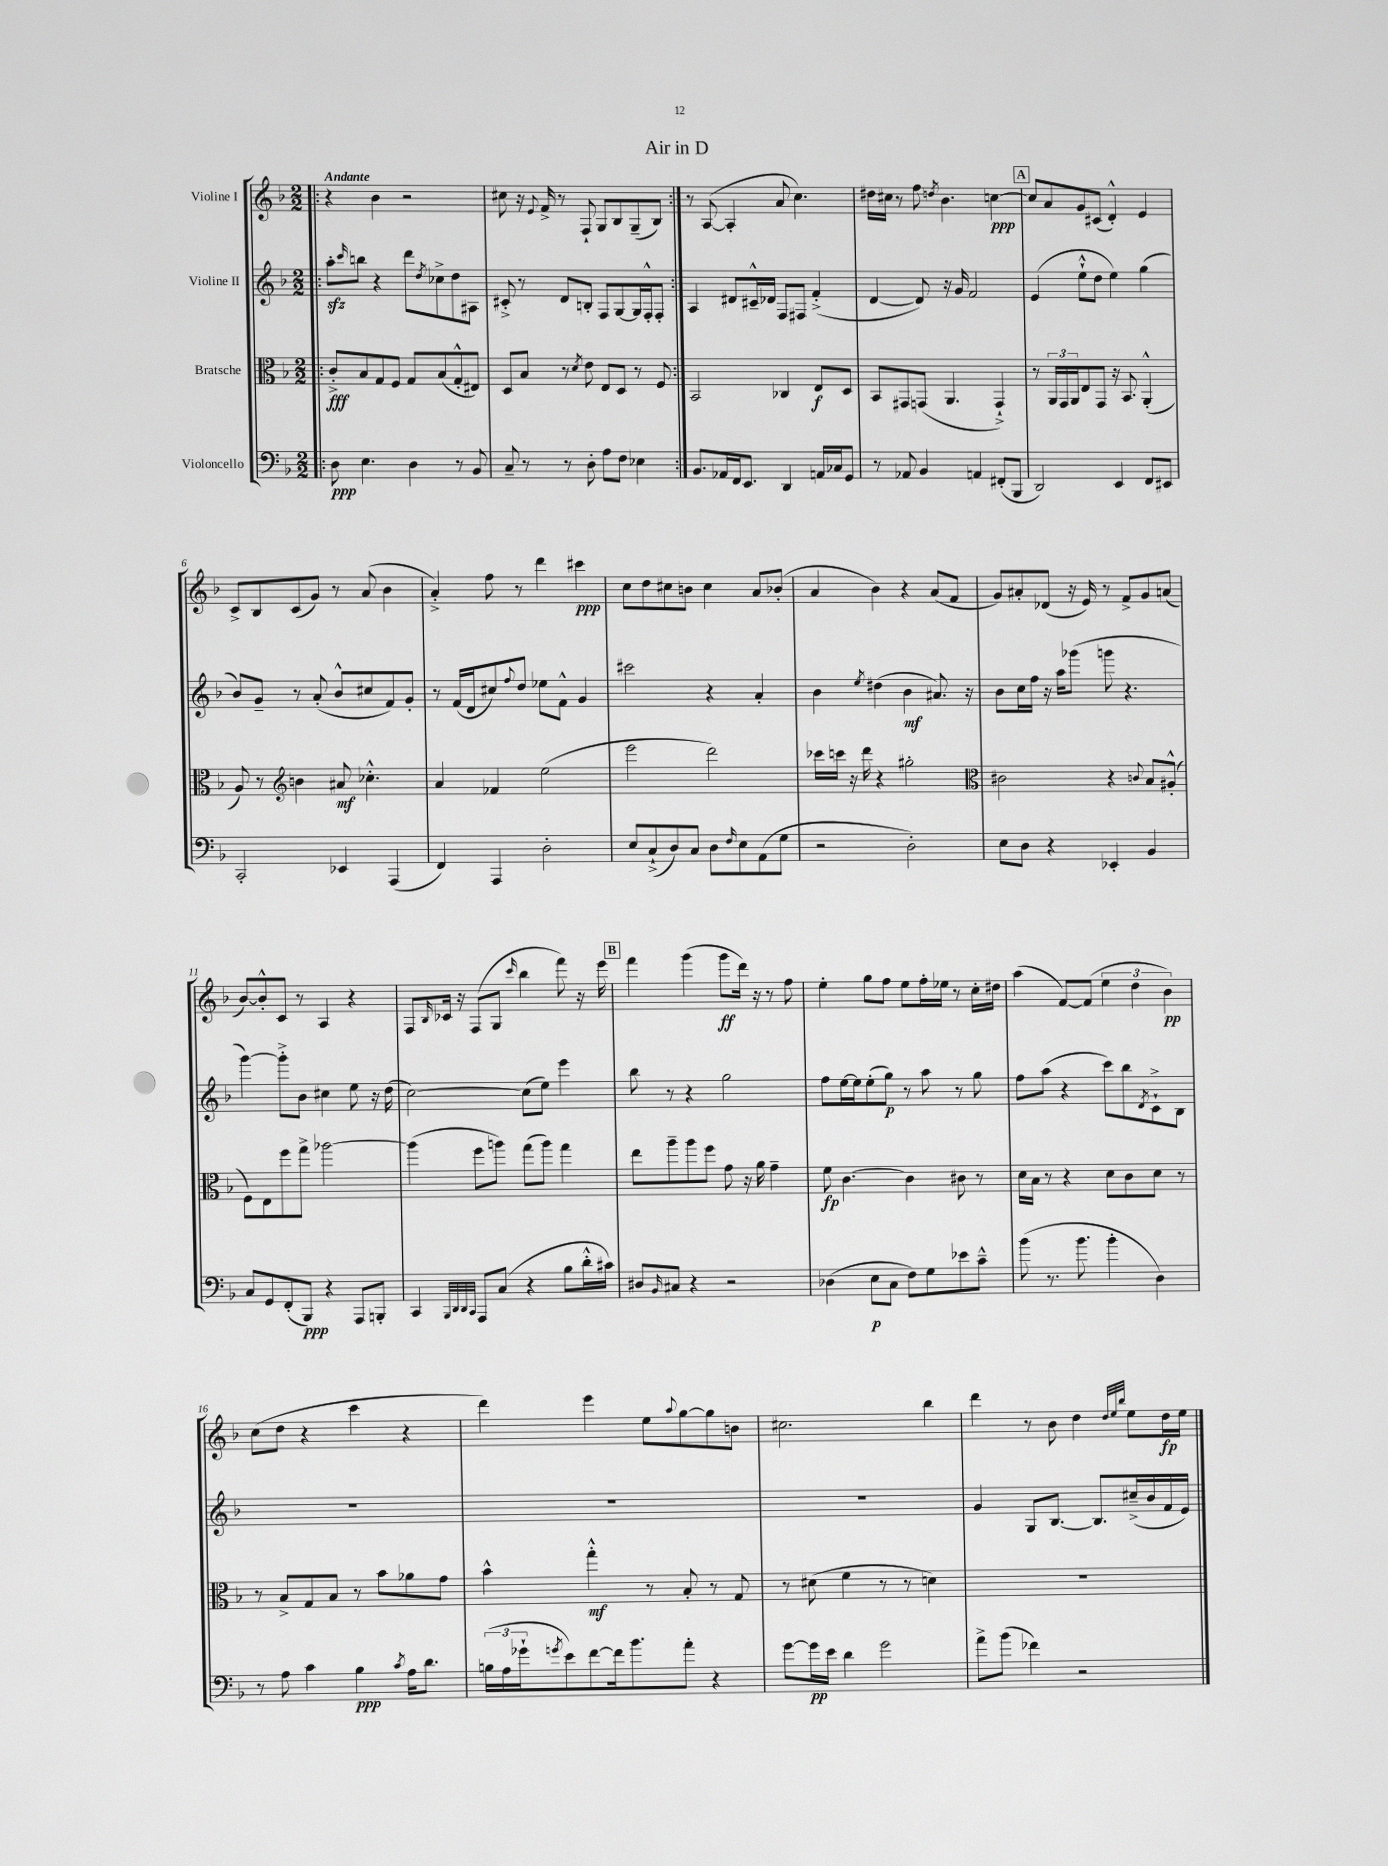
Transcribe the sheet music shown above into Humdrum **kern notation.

**kern	**dynam	**kern	**dynam	**kern	**dynam	**kern	**dynam
*part4	*part4	*part3	*part3	*part2	*part2	*part1	*part1
*staff4	*staff4	*staff3	*staff3	*staff2	*staff2	*staff1	*staff1
*I"Violoncello	*	*I"Bratsche	*	*I"Violine II	*	*I"Violine I	*
*clefF4	*	*clefC3	*	*clefG2	*	*clefG2	*
*k[b-]	*	*k[b-]	*	*k[b-]	*	*k[b-]	*
*M2/2	*	*M2/2	*	*M2/2	*	*M2/2	*
=1!|:	=1!|:	=1!|:	=1!|:	=1!|:	=1!|:	=1!|:	=1!|:
!	!	!	!	!	!	!LO:TX:a:B:t=Andante	!
8D\	ppp	8c'^/L	fff	8aazz'\L	.	4r	.
.	.	.	.	16qqccc/	.	.	.
4.E\	.	8B-/	.	8bbn\J	.	.	.
.	.	8G/	.	4r	.	4b-\	.
.	.	8F/J	.	.	.	.	.
4D\	.	8G/L	.	8ddd\L	.	2r	.
.	.	.	.	8qdd/	.	.	.
.	.	(8B-/	.	8cc-X^\	.	.	.
8r	.	8G'^^/	.	8dd\	.	.	.
8BB-/	.	8E#X/J)	.	8A#X\J	.	.	.
=2	=2	=2	=2	=2	=2	=2	=2
8C~/	.	8D/L	.	8c#X'^/	.	8cc#X\	.
8r	.	8B-/J	.	8r	.	16r	.
.	.	.	.	.	.	8qqe/	.
.	.	.	.	.	.	16f^/	.
8r	.	8r	.	8d/L	.	8r	.
.	.	8qd/	.	.	.	.	.
8D'\	.	8e\	.	8Bn'/J	.	8F`/	.
8A\L	.	8E/L	.	8F/L	.	8G/L	.
8F\J	.	8D/J	.	[8G/	.	8B-/	.
4E-X\	.	8r	.	16G/L]	.	(8G~/	.
.	.	.	.	16F'^^/J	.	.	.
.	.	8F/	.	8F'/J	.	8B-/J)	.
=3:|!	=3:|!	=3:|!	=3:|!	=3:|!	=3:|!	=3:|!	=3:|!
8.BB-/L	.	2BB-/	.	4A/	.	8r	.
.	.	.	.	.	.	([8A/	.
16AA-X/L	.	.	.	.	.	.	.
16FF/J	.	.	.	8d#X/L	.	4A'/]	.
8.EE/J	.	.	.	.	.	.	.
.	.	.	.	16c#X~^^/L	.	.	.
.	.	.	.	16d-X/JJ	.	.	.
4DD/	.	4C-X/	.	8F/L	.	8a/	.
.	.	.	.	8F#X/J	.	4.cc\)	.
16AAn/LL	.	8E/L	f	(4f'^/	.	.	.
16C-X/J	.	.	.	.	.	.	.
8GG/J	.	8D/J	.	.	.	.	.
=4	=4	=4	=4	=4	=4	=4	=4
8r	.	8BB-/L	.	[4d/	.	16dd#X\LL	.
.	.	.	.	.	.	16cc#X\JJ	.
8AA-X/	.	8GG#X/	.	.	.	8r	.
4BB-/	.	(8GGn/J	.	8d/])	.	8ff\	.
.	.	.	.	.	.	8qddn/	.
.	.	4.AA/	.	16r	.	4.b-\	.
.	.	.	.	16g/	.	.	.
4AAn/	.	.	.	2f/	.	.	.
(8FF#X'/L	.	4GG`^/)	.	.	.	[4ccn\	ppp
8BBB-/J	.	.	.	.	.	.	.
!!LO:REH:place=s1:t=A
=5	=5	=5	=5	=5	=5	=5	=5
2DD/)	.	8r	.	(4e/	.	8cc/L]	.
.	.	24AA/LL	.	.	.	8a/	.
.	.	24GG/	.	.	.	.	.
.	.	24AA/J	.	.	.	.	.
.	.	8E/	.	8ee`^^\L	.	8g/	.
.	.	8GG/J	.	8dd\J	.	(8c#X/J	.
4EE/	.	16r	.	4ee\)	.	4d'^^/)	.
.	.	8.BB-/	.	.	.	.	.
8FF/L	.	(4AA'^^/	.	(4gg\	.	4e/	.
8EE#X/J	.	.	.	.	.	.	.
!!LO:LB:g=z
=6	=6	=6	=6	=6	=6	=6	=6
2CC'/	.	8A/)	.	8b-/L)	.	8c^/L	.
.	.	8r	.	8g~/J	.	8B-/	.
*	*	*clefG2	*	*	*	*	*
.	.	4bn\	.	8r	.	(8c/	.
.	.	.	.	(8a'/	.	8g/J)	.
4EE-X/	.	8a#X/	mf	8b-^^/L	.	8r	.
.	.	4.cc-X'^^\	.	8cc#X/	.	(8a/	.
(4AAA/	.	.	.	8f/)	.	4b-\	.
.	.	.	.	8g'/J	.	.	.
=7	=7	=7	=7	=7	=7	=7	=7
4FF/)	.	4a/	.	8r	.	4a'^/)	.
.	.	.	.	(16f/LL	.	.	.
.	.	.	.	16d/J	.	.	.
4AAA/	.	4f-X/	.	8cc#X/)	.	8ff\	.
.	.	.	.	8qqff/	.	.	.
.	.	.	.	8dd/J	.	8r	.
2D'\	.	(2ee\	.	8ee-X\L	.	4ddd\	.
.	.	.	.	8f^^\J	.	.	.
.	.	.	.	4g/	.	4ccc#X\	ppp
=8	=8	=8	=8	=8	=8	=8	=8
8E/L	.	2eee\	.	2ccc#X\	.	8cc\L	.
(8C`^/	.	.	.	.	.	8dd\	.
8D/)	.	.	.	.	.	8cc#X\	.
8C/J	.	.	.	.	.	8bn\J	.
8D\L	.	2ddd\)	.	4r	.	4cc#\	.
16qqF/	.	.	.	.	.	.	.
8E\	.	.	.	.	.	.	.
(8AA\	.	.	.	4a'/	.	8a/L	.
8G\J	.	.	.	.	.	(8b-X'/J	.
=9	=9	=9	=9	=9	=9	=9	=9
2r	.	16ccc-X\LL	.	4b-\	.	4a/	.
.	.	16cccn\JJ	.	.	.	.	.
.	.	16r	.	.	.	.	.
.	.	16ddd\	.	.	.	.	.
.	.	.	.	8qee/	.	.	.
.	.	4r	.	(4dd#X\	.	4b-\)	.
2D'\)	.	2gg#X'\	.	4b-\	mf	4r	.
.	.	.	.	8.a#X/)	.	(8a/L	.
.	.	.	.	.	.	8f/J	.
.	.	.	.	16r	.	.	.
=10	=10	=10	=10	=10	=10	=10	=10
*	*	*clefC3	*	*	*	*	*
8E\L	.	2c#X\	.	8b-\L	.	8g/L)	.
8D\J	.	.	.	16cc\L	.	8a#X'/	.
.	.	.	.	16ff\JJ	.	.	.
4r	.	.	.	16r	.	(8d-X/J	.
.	.	.	.	16aa\KL	.	.	.
.	.	.	.	(8ggg-X\J	.	16r	.
.	.	.	.	.	.	16e/)	.
4EE-X'/	.	4r	.	8gggn\	.	8r	.
.	.	.	.	4.r	.	8f^/L	.
.	.	8qqcn/	.	.	.	.	.
4BB-/	.	8B-/L	.	.	.	8g/	.
.	.	(8A#X'^^/J	.	.	.	(8an/J	.
!!LO:LB:g=z
=11	=11	=11	=11	=11	=11	=11	=11
8C/L	.	8F\L)	.	[4ggg\)	.	[8b-/L)	.
8GG/	.	8E\	.	.	.	8b-'^^/]	.
(8FF'/	.	8ff\	.	8ggg'^\L]	.	8c/J	.
8BBB-/J)	ppp	8gg^\J	.	8b-\J	.	8r	.
4r	.	[2aa-X\	.	4cc#X\	.	4A/	.
8AAA/L	.	.	.	8ee\	.	4r	.
8BBBn'/J	.	.	.	16r	.	.	.
.	.	.	.	(16dd\	.	.	.
=12	=12	=12	=12	=12	=12	=12	=12
4CC/	.	(4aa-\]	.	[2cc\)	.	8F/L	.
.	.	.	.	.	.	16qqB-/	.
.	.	.	.	.	.	16c-X/Jk	.
.	.	.	.	.	.	16r	.
32qqBBB-/LLL	.	.	.	.	.	.	.
32qqDD/	.	.	.	.	.	.	.
32qqDD/	.	.	.	.	.	.	.
32qqCC/JJJ	.	.	.	.	.	.	.
8AAA/L	.	8ff\L	.	.	.	(8F/L	.
(8C/J	.	8aan\J)	.	.	.	8G/J	.
.	.	.	.	.	.	16qqccc/	.
4r	.	(8gg\L	.	(8cc\L]	.	4bb-\	.
.	.	8aa\J)	.	8ee\J)	.	.	.
8B-\L	.	4gg\	.	4eee\	.	8fff\)	.
16d'^^\L	.	.	.	.	.	16r	.
16c#X\JJ)	.	.	.	.	.	16eee\	.
!!LO:REH:place=s1:t=B
=13	=13	=13	=13	=13	=13	=13	=13
8D#X/L	.	8ee\L	.	8bb-\	.	4fff\	.
16qqBB-/	.	.	.	.	.	.	.
8C#X/J	.	8aa~\	.	8r	.	.	.
4r	.	8aa\	.	4r	.	(4ggg\	.
.	.	8ff\J	.	.	.	.	.
2r	.	8g\	.	2gg\	.	8ggg\L	ff
.	.	16r	.	.	.	16ddd\Jk)	.
.	.	16a\	.	.	.	16r	.
.	.	4g~\	.	.	.	8r	.
.	.	.	.	.	.	8ff\	.
=14	=14	=14	=14	=14	=14	=14	=14
(4D-X\	.	8f\	fp	8ff\L	.	4ee'\	.
.	.	[4.c\	.	[16ee\L	.	.	.
.	.	.	.	16ee\J]	.	.	.
8E\L	p	.	.	(8ee'\	.	8gg\L	.
8C\J	.	.	.	8gg\J)	p	8ff\J	.
8F\L)	.	4c\]	.	8r	.	8ee\L	.
8G\	.	.	.	8aa\	.	16ff'\L	.
.	.	.	.	.	.	16ee-X\JJ	.
8e-X\	.	8c#X\	.	8r	.	8r	.
8c~^^\J	.	8r	.	8gg\	.	16cc'\LL	.
.	.	.	.	.	.	16dd#X\JJ	.
=15	=15	=15	=15	=15	=15	=15	=15
(8b-\	.	16d\LL	.	8ff\L	.	(4aa\	.
.	.	16B-\JJ	.	.	.	.	.
8.r	.	8r	.	(8aa\J	.	.	.
.	.	4r	.	4r	.	[8f/L)	.
8.b-\	.	.	.	.	.	.	.
.	.	.	.	.	.	(8f/J]	.
4b-'\	.	8d\L	.	8ccc\L)	.	6ee\	.
.	.	8c\	.	8bb-\	.	.	.
.	.	.	.	.	.	6dd\	.
.	.	.	.	8qd/	.	.	.
4D\)	.	8d\J	.	8c`^\	.	.	.
.	.	.	.	.	.	6b-\)	pp
.	.	8r	.	8B-\J	.	.	.
!!LO:LB:g=z
=16	=16	=16	=16	=16	=16	=16	=16
8r	.	8r	.	1r	.	(8cc\L	.
8A\	.	8B-^/L	.	.	.	8dd\J	.
4c\	.	8G/	.	.	.	4r	.
.	.	8B-/J	.	.	.	.	.
4B-\	ppp	8r	.	.	.	4ccc\	.
.	.	8b-\L	.	.	.	.	.
8qc/	.	.	.	.	.	.	.
16A\KL	.	8a-X\	.	.	.	4r	.
8.d\J	.	.	.	.	.	.	.
.	.	8g\J	.	.	.	.	.
=17	=17	=17	=17	=17	=17	=17	=17
(24Bn\LL	.	4b-^^\	.	1r	.	4ddd\)	.
24A\	.	.	.	.	.	.	.
24g-X`\J	.	.	.	.	.	.	.
8qgn/	.	.	.	.	.	.	.
8e\)	.	.	.	.	.	.	.
[8f\	.	4gg'^^\	mf	.	.	4eee\	.
16f\k]	.	.	.	.	.	.	.
8.b-\	.	.	.	.	.	.	.
.	.	8r	.	.	.	8ee\L	.
.	.	.	.	.	.	8qqaa/	.
8a'\J	.	8B-'/	.	.	.	[8gg\	.
4r	.	8r	.	.	.	8gg\]	.
.	.	8G/	.	.	.	8bn\J	.
=18	=18	=18	=18	=18	=18	=18	=18
[8g\L	.	8r	.	1r	.	2.cc#X\	.
16g\L]	pp	(8d#X\	.	.	.	.	.
16e\JJ	.	.	.	.	.	.	.
4d\	.	4f\	.	.	.	.	.
2g\	.	8r	.	.	.	.	.
.	.	8r	.	.	.	.	.
.	.	4dn\)	.	.	.	4bb-\	.
=19	=19	=19	=19	=19	=19	=19	=19
8a^\L	.	1r	.	4g/	.	4ddd\	.
(8b-\J	.	.	.	.	.	.	.
4f-X\)	.	.	.	8G/L	.	8r	.
.	.	.	.	[8.B-/J	.	8b-\	.
2r	.	.	.	.	.	4dd\	.
.	.	.	.	8.B-/L]	.	.	.
.	.	.	.	.	.	32qqdd/LLL	.
.	.	.	.	.	.	32qqee/	.
.	.	.	.	.	.	32qqbb-/JJJ	.
.	.	.	.	(16cc#X~^/L	.	8ee\L	.
.	.	.	.	16b-/	.	.	.
.	.	.	.	16f/	.	16dd\L	fp
.	.	.	.	16e/JJ)	.	16ee\JJ	.
==	==	==	==	==	==	==	==
*-	*-	*-	*-	*-	*-	*-	*-
